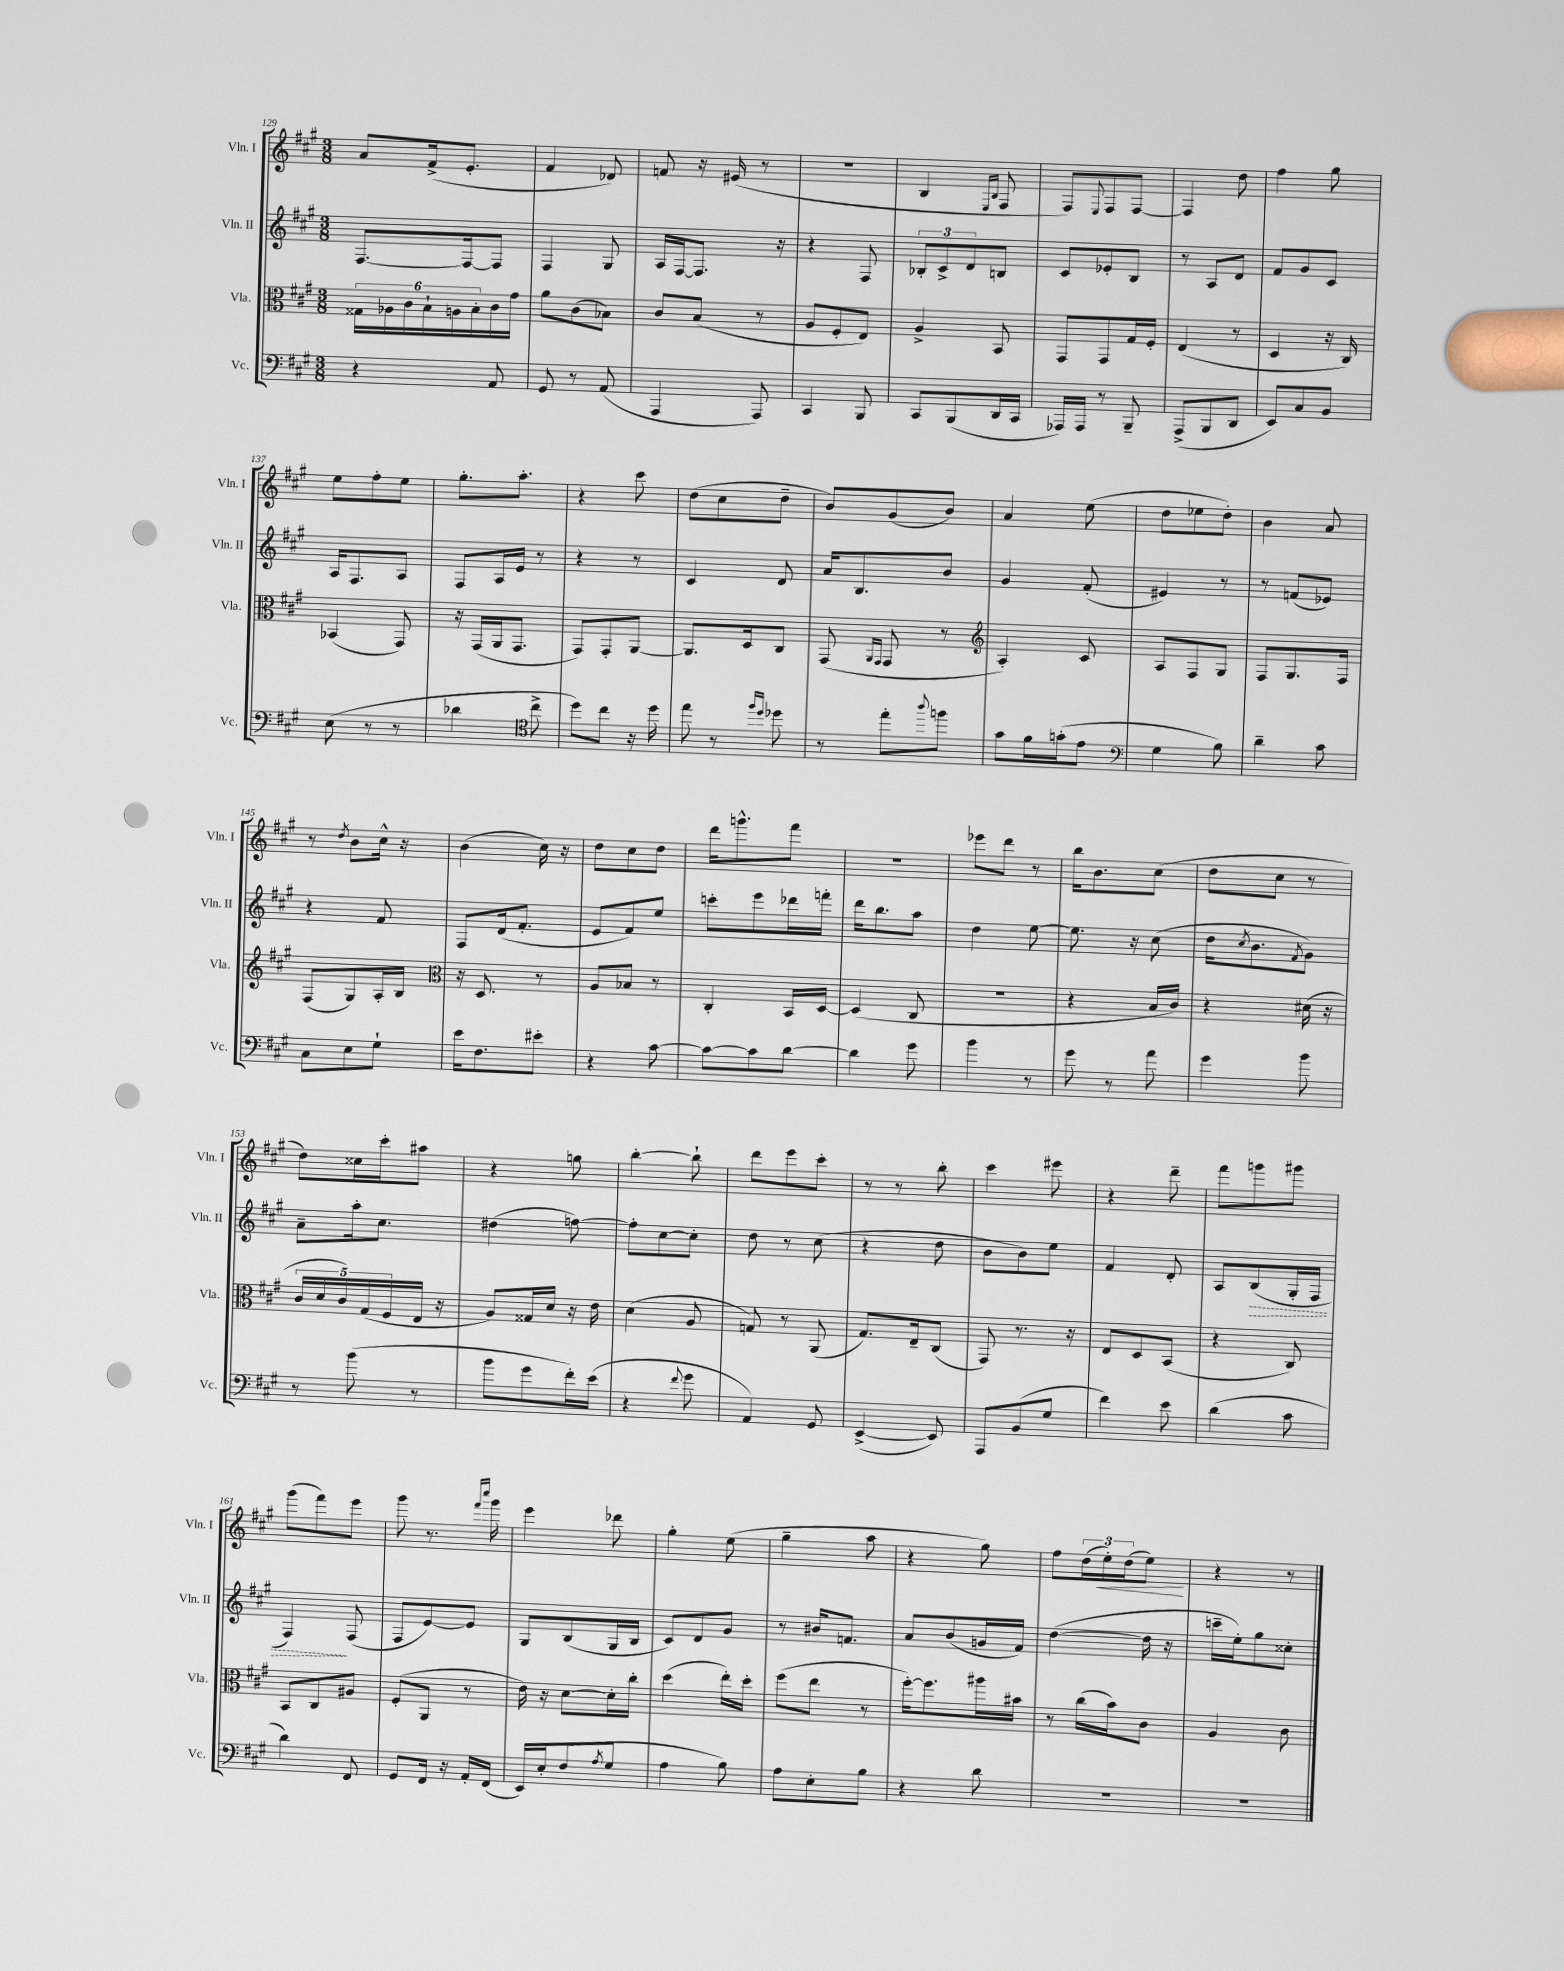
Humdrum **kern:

**kern	**kern	**kern	**kern
*staff4	*staff3	*staff2	*staff1
*clefF4	*clefC3	*clefG2	*clefG2
*k[f#c#g#]	*k[f#c#g#]	*k[f#c#g#]	*k[f#c#g#]
*M3/8	*M3/8	*M3/8	*M3/8
4r	24G##\LL	[8.F#/L	8a/L
.	24A-\	.	.
.	24c#\	.	.
.	24B`\	.	(16f#^/k
.	24A\	.	.
.	.	16F#/_k	8.e'/J
.	24B'\	.	.
8AA/	16c#\	8F#/]J	.
.	16g#\JJ	.	.
=	=	=	=
8GG#/	8a\L	4F#/	4f#/
8r	(8c#\	.	.
(8AA/	8B-\J)	8G#/	8d-/)
=	=	=	=
4AAA/	8c#/L	16A/LL	8f/
.	.	[16F#/J	.
.	(8B/J	8.F#/]J	16r
.	.	.	(16e#/
8AAA/)	8r	.	8r
.	.	16r	.
=	=	=	=
4CC#/	8A/L	4r	4.r
.	8F#'/	.	.
8BBB/	8E/J)	8F#/	.
=	=	=	=
8CC#/L	4A^/	12B-'/L	4B/
.	.	12c#^/	.
(8BBB/	.	.	.
.	.	12d/	.
.	.	.	16qqE/LL
.	.	.	16qqB/JJ
16DD/L	8BB/	8B/J	8F#/
16CC#/JJ	.	.	.
=	=	=	=
16AAA-/LL)	8GG#/L	8c#/L	8F#/L)
16AAA-/JJ	.	.	.
.	.	.	8qqE/
8r	8GG#/	8e-'/	8F#/
8BBB~/	16G#/L	8B/J	[8F#/J
.	16F#'/JJ	.	.
=	=	=	=
(8AAA^/L	(4E/	8r	4F#/]
8BBB/	.	8A/L	.
8DD/J	8r	8d/J	8dd\
=	=	=	=
8EE/L)	4D/	8f#/L	4ff#\
8C#/	.	8g#/	.
8BB/J	16r	8c#/J	8gg#\
.	16C#/)	.	.
=	=	=	=
(8E\	(4BB-/	16A/LK	8ee\L
.	.	8.F#/	.
8r	.	.	8ff#'\
8r	8GG#/)	8A/J	8ee\J
=	=	=	=
4d-\	16r	8F#/L	8.gg#'\L
.	(16GG#/LL	.	.
.	16AA/J	16A/L	.
.	8.GG#/J	16e/JJ	8.aa'\J
*clefC4	*	*	*
8cc#^\	.	8r	.
=	=	=	=
8dd\L)	8GG#/L)	4r	4r
8cc#\J	8GG#'/	.	.
16r	[8AA/J	8r	8ccc#\
16dd\	.	.	.
=	=	=	=
8ee\	8.AA/]L	4c#/	(8dd\L
8r	.	.	8cc#\
.	16D/k	.	.
16qqff#/LL	.	.	.
16qqdd/JJ	.	.	.
8dd-\	8C#/J	8d/	8dd~\J
=	=	=	=
8r	(8GG#/	16a/LK	8b/L)
.	.	8.B/	.
.	16qqAA/LL	.	.
.	16qqGG#/JJ	.	.
8ee'\L	8GG#/	.	(8g#/
8qqaa/	.	.	.
8ff\J	8r	8b/J	8b/J)
=	=	=	=
*	*clefG2	*	*
8g#\L	4A'/)	4g#/	4a/
16f#\L	.	.	.
(16g'\J	.	.	.
8e\J	8c#/	(8f#'/	(8ee\
=	=	=	=
*clefF4	*	*	*
4G#\	8A/L	4e#/)	8dd\L
.	8F#/	.	8ee-\
8B\)	8G#/J	8r	8dd'\J)
=	=	=	=
4d~\	8F#/L	8r	4b\
.	8.G#/	(8f/L	.
8c#\	.	8e-/J)	8a/
.	16F#/Jk	.	.
=	=	=	=
8C#\L	(8F#/L	4r	8r
.	.	.	8qdd/
8E\	8G#/)	.	8b\L
8G#`\J	16A'/L	8f#/	16cc#^^\Jk
.	16B/JJ	.	16r
=	=	=	=
*	*clefC3	*	*
16e\LK	16r	8F#/L	(4b\
8.F#\	8.D/	.	.
.	.	(16d/k	.
.	.	8.f#'/J	.
8e#'\J	8r	.	16cc#\)
.	.	.	16r
=	=	=	=
4r	8A/L	8e/L	8dd\L
.	8B-/J	8f#/)	8cc#\
[8c#\	8r	8ee/J	8dd\J
=	=	=	=
8c#\_L	4C#'/	8ccc'\L	16ddd\LK
.	.	.	8.ggg^^\
8c#\]	.	8eee\	.
[8d\J	16BB/LL	16ddd-\L	8fff#\J
.	[16D/JJ	16fff'\JJ	.
=	=	=	=
4d\]	(4D/]	16ddd\LK	4.r
.	.	8.bb\	.
8g#\	8C#/	8aa\J	.
=	=	=	=
4b\	4.r	4dd\	8eee-\L
.	.	.	8ddd\J
8r	.	[8ee\	8r
=	=	=	=
8g#\	4r	8.ee\]	16bb\LK
.	.	.	8.b\
8r	.	.	.
.	.	16r	.
8a\	16B/LL	(8cc#\	(8cc#\J
.	16c#/JJ)	.	.
=	=	=	=
4g#\	4r	16dd\LK	8dd\L
.	.	8qcc#/	.
.	.	8.b\	.
.	.	.	8cc#\J
.	.	8qf#/	.
8b\	(16d#\	8g#\J)	8r
.	16r	.	.
=	=	=	=
8r	20c#/LL	8a~\L	8dd\L)
.	20d/	.	.
.	20c#/)	.	.
(8b\	.	16aa'\k	16cc##\L
.	(20G#/	.	.
.	.	8.cc#\J	16ccc#'\J
.	20F#/	.	.
8r	16E/JJ	.	8aa#\J
.	16r	.	.
=	=	=	=
8b\L	8A/L)	(4dd#\	4r
8g#\	16G##/L	.	.
.	16d/JJ	.	.
16f#'\L)	16r	[8ff\)	8gg\
(16e\JJ	16e\	.	.
=	=	=	=
4r	(4d\	8ff'\]L	[4bb'\
.	.	[8cc#\	.
8qqf#/	.	.	.
8g#\	8A/	8cc#'\]J	8bb`\]
=	=	=	=
4AA/)	8G/)	8dd\	8ddd\L
.	8r	8r	8eee\
8GG#/	(8AA/	(8cc#\	8ccc#'\J
=	=	=	=
([4EE^/	8.G#/L)	4r	8r
.	.	.	8r
.	16E~/k	.	.
8EE/])	(8C#/J	8dd\	8bb'\
=	=	=	=
8AAA/L	8GG#/)	8b\L	4ccc#\
(8BB/	8.r	8b\)	.
8G#/J	.	8ee\J	8eee#\
.	16r	.	.
=	=	=	=
4f#\)	8E/L	4f#/	4r
.	8D/	.	.
8e\	(8BB/J	8d'/	8ddd~\
=	=	=	=
(4d\	4r	8A/L	8fff#\L
.	.	(8B/	8ggg\
8c#\	8C#/)	16G#'/L	8ggg#\J
.	.	16F#/JJ	.
=	=	=	=
4d\)	8BB/L	4F#/)	(8ggg#\L
.	8C#/	.	8fff#\)
8FF#/	8A#/J	(8F#/	8eee\J
=	=	=	=
8GG#/L	(8F#'/L	8F#/L	8ggg#\
16FF#/Jk	8AA/J	[8e/)	8.r
16r	.	.	.
16AA'/LL	8r	8e/]J	.
.	.	.	16qqfff#/LL
.	.	.	16qqcccc#/JJ
(16FF#/JJ	.	.	16ggg#\
=	=	=	=
16EE/LL)	16e\)	8G#/L	4eee\
16E'/J	16r	.	.
(8F#/	[8d\L	(8B/	.
8qA/	.	.	.
8G#/J	16d'\]L	16G#/L	8ddd-\
.	16cc#'\JJ	16B/JJ	.
=	=	=	=
4A\	(4dd\	8c#/L)	4gg#'\
.	.	8d/	.
8B\)	16ee'\LL)	8g#/J	(8ee\
.	16dd'\JJ	.	.
=	=	=	=
8A\L	(8ff#\L	8r	4gg#~\
8E'\	8ee\J	16b#/LK	.
.	.	8.f/J	.
8B\J	8r	.	8aa\
=	=	=	=
4r	[16ff#'\LK)	8a/L	4r
.	8.ff#\]	.	.
.	.	(8b/	.
8d\	16aa#\L	16g/L	8gg#\)
.	16b#\JJ	16f#/JJ)	.
=	=	=	=
4.r	8r	([4dd\	8ff#\L
.	(16cc#\LL	.	(24dd\L
.	.	.	24ee'\)
.	16b\J)	.	.
.	.	.	(24dd\J
.	8c#\J	16dd\]	8ee\J)
.	.	16r	.
=	=	=	=
4.r	4A/	16ccc~\LL	4r
.	.	16ee'\J)	.
.	.	8gg#\	.
.	8c#\	8cc##'\J	8r
==	==	==	==
*-	*-	*-	*-
